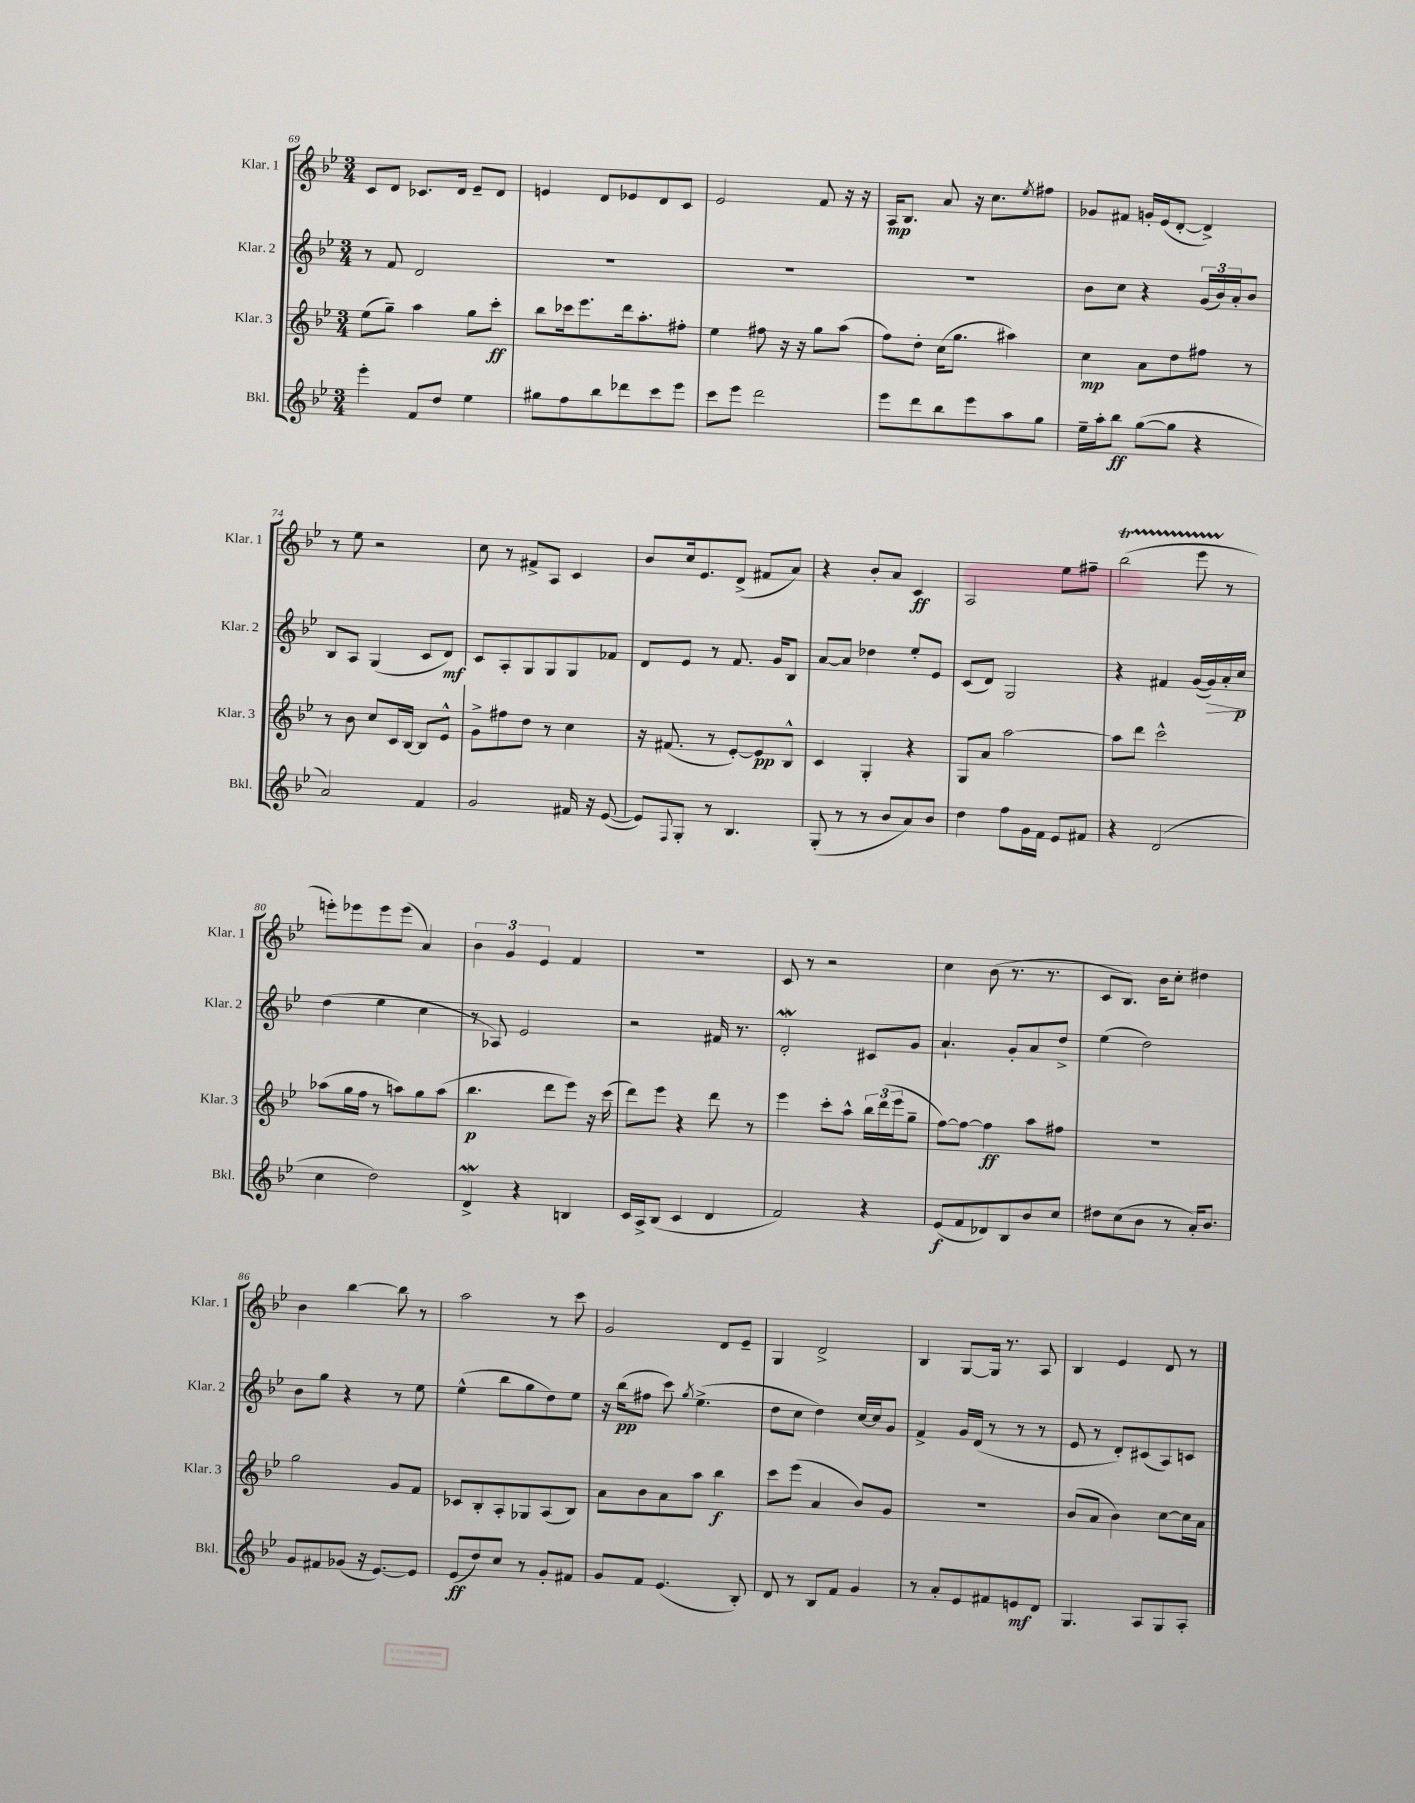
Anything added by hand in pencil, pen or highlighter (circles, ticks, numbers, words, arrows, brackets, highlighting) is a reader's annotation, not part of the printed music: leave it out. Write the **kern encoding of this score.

**kern	**kern	**kern	**kern
*staff4	*staff3	*staff2	*staff1
*clefG2	*clefG2	*clefG2	*clefG2
*k[b-e-]	*k[b-e-]	*k[b-e-]	*k[b-e-]
*M3/4	*M3/4	*M3/4	*M3/4
4eee-'	(8ee-	8r	8c
.	8gg~)	8f	8d
8f	4aa	2d	8.c-
8dd	.	.	.
.	.	.	16d
4ee-	8gg	.	8e-~
.	8ccc'	.	8d
=	=	=	=
8gg#	8bb-	2.r	4e
8ff	16ccc-	.	.
.	8.eee-	.	.
8bb-	.	.	8d
8ddd-	16ddd	.	8e-
.	8.aa'	.	.
8ccc	.	.	8d
8eee-	8ff#'	.	8c
=	=	=	=
8ccc	4ee-	2.r	2e-
8eee-	.	.	.
2ddd	8ff#	.	.
.	16r	.	.
.	16r	.	.
.	8gg	.	8f
.	(8aa	.	16r
.	.	.	16r
=	=	=	=
8eee-	8ff)	2.r	16A
.	.	.	8.B-
8ddd	8dd'	.	.
8bb-	(16cc	.	8a
.	8.gg	.	.
8eee-	.	.	16r
.	.	.	8.cc
8aa	4aa#)	.	.
.	.	.	8qee-
8gg	.	.	8ff#
=	=	=	=
16ee-~	4cc	8b-	8g-
16aa'	.	.	.
8bb-	.	8cc	8f#
([8gg	8a	4r	16g'
.	.	.	(16e-
8gg]	8dd	.	[8d'
4r	8ff#	(24g	4d^])
.	.	24b-)	.
.	.	24a'	.
.	8r	8b-	.
=	=	=	=
2a)	8r	8B-	8r
.	8b-	8A	8ee-
.	8cc	(4G	2r
.	16c	.	.
.	[16B-	.	.
4f	8B-]	8c	.
.	8e-^^	8d)	.
=	=	=	=
2g	8g^	8c	8cc
.	8ff#	8A'	8r
.	8dd	8G	8f#^
.	8r	8G	8A
16f#	4cc	8G	4c
16r	.	.	.
([8e-	.	8f-	.
=	=	=	=
8e-])	16r	8d	8b-
.	(8.f#	.	.
8qqF	.	.	.
8G'	.	8e-	16cc
.	.	.	8.e-
8r	8r	8r	.
4.B-	[8e-')	8.f	(8d^
.	8e-]	.	8f#
.	.	16g	.
.	8B-^^	8B-	8a)
=	=	=	=
(8G'	4c	[8a	4r
8r	.	8a]	.
8r	4G'	4dd-	8b-'
8b-	.	.	8a
8a)	4r	8ee-'	4c
8b-	.	8e-	.
=	=	=	=
4dd	8G	(8c	2A
.	8a	8d)	.
8ff	[2aa	2G	.
16g	.	.	.
16f	.	.	.
8e-	.	.	8ee-
8f#	.	.	8ff#~
=	=	=	=
4r	8aa]	4r	(2bb-
.	8ddd	.	.
(2d	2ccc^^	4f#	.
.	.	([16g	8eee-
.	.	16g])	.
.	.	16a'	8r
.	.	16cc	.
=	=	=	=
4cc	(8aa-	(4dd	8eee')
.	16gg	.	8eee-
.	16ff	.	.
2dd)	8r	4ee-	8eee-
.	8aa)	.	(8eee-
.	8gg	4cc	4a)
.	(8aa	.	.
=	=	=	=
4d^	4.bb-	8r	6b-
.	.	8A-)	.
.	.	.	6g
4r	.	2e-	.
.	.	.	6e-
.	8ddd	.	.
4B	8eee-)	.	4f
.	16r	.	.
.	(16ccc	.	.
=	=	=	=
16c	8ddd)	2r	2.r
16A^	.	.	.
(8B-	8eee-	.	.
4c	4r	.	.
4d	8ddd	16f#	.
.	.	8.r	.
.	8r	.	.
=	=	=	=
2f)	4eee-	2d'	8c
.	.	.	8r
.	8ccc'	.	2r
.	8aa^^	.	.
4r	24bb-	8c#	.
.	(24ddd	.	.
.	24eee-	.	.
.	8gg~	8g	.
=	=	=	=
(8e-	[8ff)	4.a`	4cc
8f	8ff_	.	.
8d-)	4ff]	.	(8b-
8B-	.	8g'	8.r
8b-	8aa	8a	.
.	.	.	8.r
8cc	8ff#	8dd^	.
=	=	=	=
8dd#	2.r	(4ee-	8c
(8cc	.	.	8.B-)
8b-	.	2dd)	.
.	.	.	16b-
8r	.	.	8cc'
16a')	.	.	4dd#
8.b-	.	.	.
=	=	=	=
8g	2gg	8b-	4b-
8f#	.	8gg	.
(8g-	.	4r	[4bb-
16r	.	.	.
[8.e-)	.	.	.
.	8g	8r	8bb-]
8e-]	8f	8ee-	8r
=	=	=	=
(8e-	8c-	(4ee-^^	2aa
8dd)	8B-'	.	.
8cc	8A'	8bb-	.
8r	8G-	8gg	.
8g'	(8A	8dd)	8r
8f#	8B-)	8ee-	8ccc
=	=	=	=
8g	8a	16r	2g
.	.	(16bb-	.
8f	8b-	8ff#	.
(4.e-	8a	8ccc)	.
.	.	8qgg	.
.	8aa	(4.ee-^	.
.	4bb-	.	8d
8B-')	.	.	8e-~
=	=	=	=
8d	8ccc	8dd	4G
8r	(8eee-	8cc	.
8B-	4a	4dd)	2d^
8f	.	.	.
4g	8b-)	[16cc	.
.	.	16cc]	.
.	8g	8g	.
=	=	=	=
8r	2.r	4f^	4B-
8a'	.	.	.
8e-	.	16g	[8G
.	.	(16d	.
8f#	.	8r	16G]
.	.	.	8.r
8e	.	8r	.
8d	.	8r	8A
=	=	=	=
4.G	(8b-	8e-	4B-
.	8a	8r	.
.	4b-)	8d')	4e-
8A	.	(8c#	.
8G	[8cc	8A)	8d
8A'	16cc]	8c	8r
.	16a	.	.
==	==	==	==
*-	*-	*-	*-
